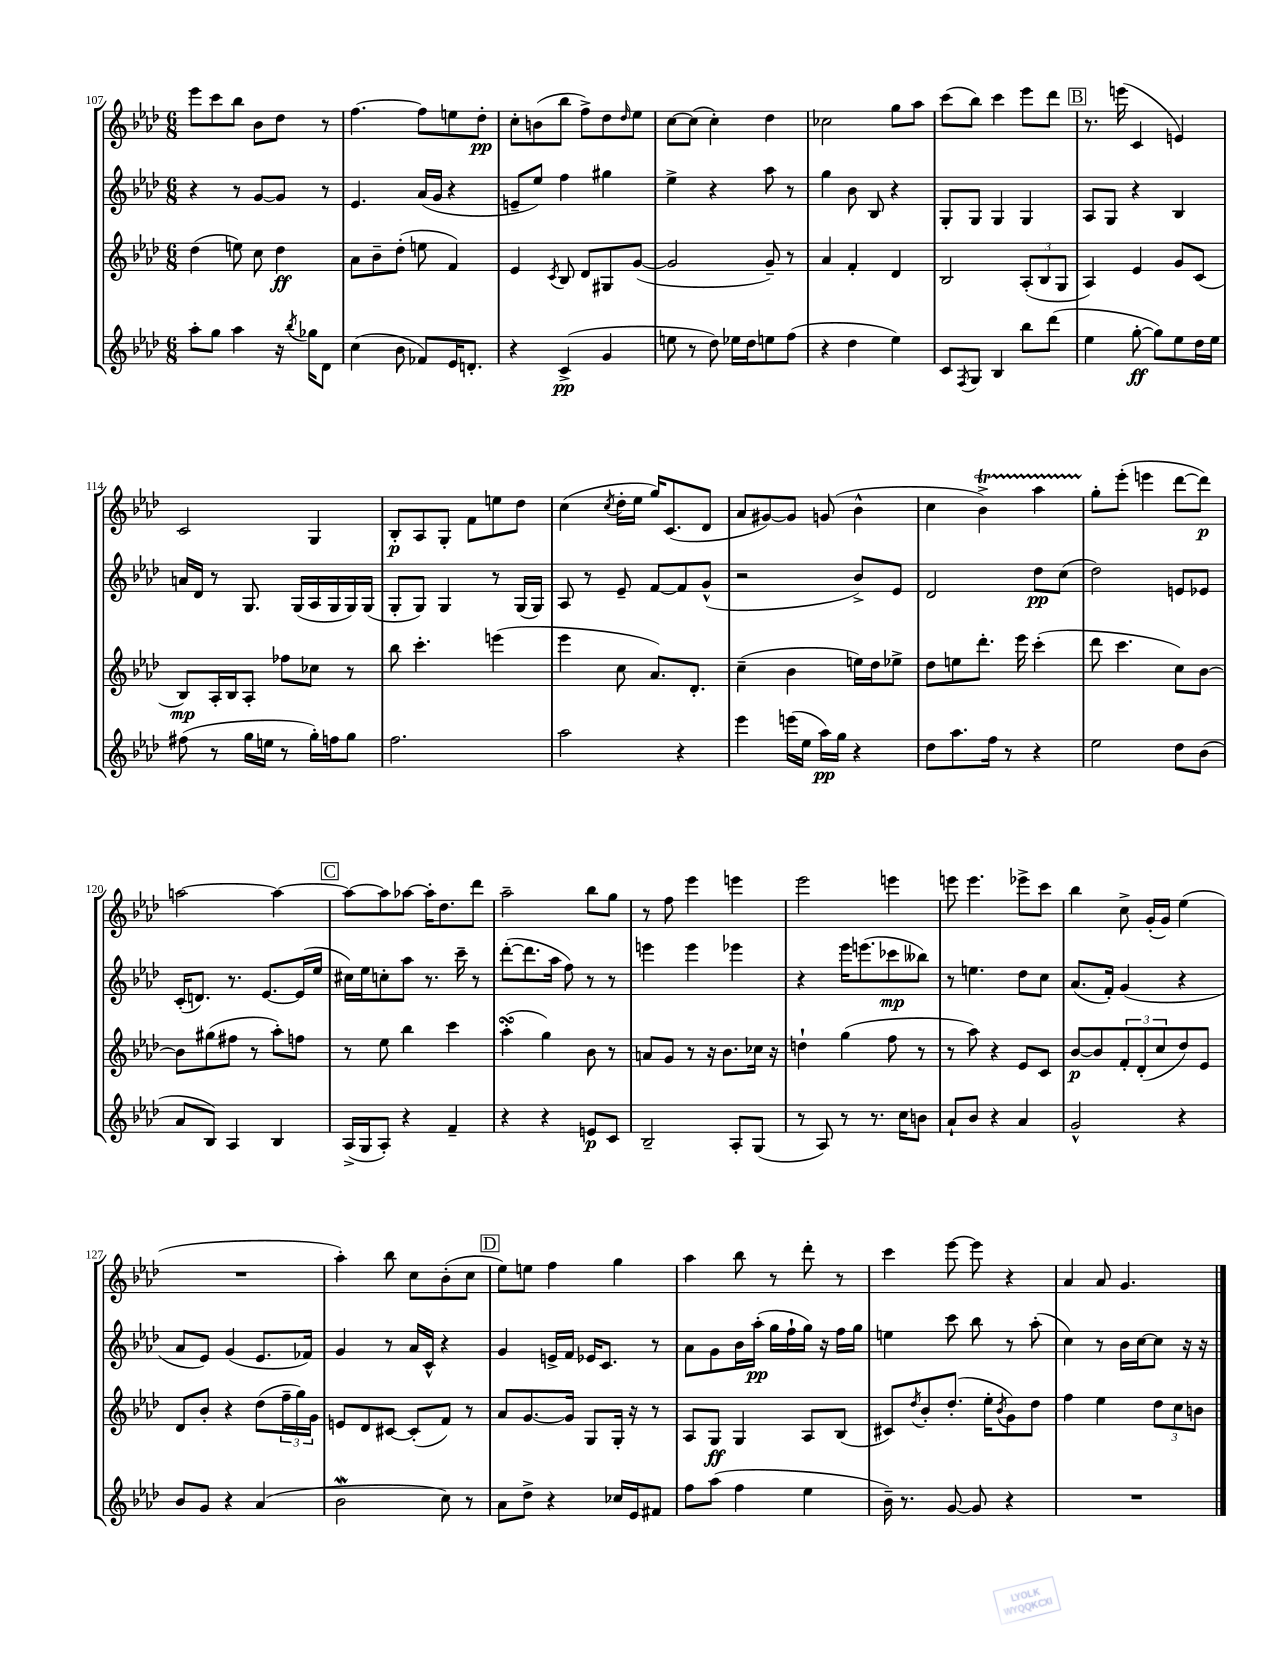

**kern	**kern	**kern	**kern
*staff4	*staff3	*staff2	*staff1
*clefG2	*clefG2	*clefG2	*clefG2
*k[b-e-a-d-]	*k[b-e-a-d-]	*k[b-e-a-d-]	*k[b-e-a-d-]
*M6/8	*M6/8	*M6/8	*M6/8
8aa-'	(4dd-	4r	8eee-
8gg	.	.	8ccc
4aa-	8ee)	8r	8bb-
.	8cc	[8g	8b-
16r	4dd-	8g]	8dd-
8qbb-	.	.	.
16gg-	.	.	.
8d-	.	8r	8r
=	=	=	=
(4cc	8a-	4.e-	[4.ff
.	8b-~	.	.
8b-	(8dd-'	.	.
8f-)	8ee	(16a-	8ff]
.	.	16g	.
16e-	4f)	4r	8ee
8.d'	.	.	.
.	.	.	8dd-'
=	=	=	=
4r	4e-	8e~	8cc'
.	.	8ee-)	(8b
.	8qc	.	.
(4c^	8B-	4ff	8bb-
.	8d-	.	8ff^)
4g	8G#	4gg#	8dd-
.	.	.	16qqdd-
.	([8g	.	8ee-
=	=	=	=
8ee	2g]	4ee-^	[8cc
8r	.	.	(8cc]
8dd-)	.	4r	4cc')
16ee-	.	.	.
16dd-	.	.	.
8ee	8g~)	8aa-	4dd-
(8ff	8r	8r	.
=	=	=	=
4r	4a-	4gg	2cc-
4dd-	4f'	8b-	.
.	.	8B-	.
4ee-)	4d-	4r	8gg
.	.	.	8aa-
=	=	=	=
8c	2B-	8G'	(8ccc
8qF	.	.	.
8G	.	8G	8bb-)
4B-	.	4G	4ccc
8bb-	(12A-'	4G	8eee-
.	12B-	.	.
(8ddd-	.	.	8ddd-
.	12G	.	.
=	=	=	=
4ee-	4A-)	8A-	8.r
.	.	8G	.
.	.	.	(16eee
[8gg'	4e-	4r	4c
8gg])	.	.	.
8ee-	8g	4B-	4e)
16dd-	(8c	.	.
16ee-	.	.	.
=	=	=	=
(8ff#	8B-)	16a	2c
.	.	16d-	.
8r	16A-'	8r	.
.	16B-	.	.
16gg	8A-'	8.G	.
16ee	.	.	.
8r	8ff-	.	.
.	.	(16G	.
16gg')	8cc-	16A-	4G
16ff	.	16G	.
8gg	8r	16G)	.
.	.	(16G	.
=	=	=	=
2.ff	8bb-	8G'	8B-'
.	4.ccc'	8G)	8A-
.	.	4G	8G'
.	.	.	8f
.	(4eee	8r	8ee
.	.	(16G	8dd-
.	.	16G)	.
=	=	=	=
2aa-	4eee-	8A-	(4cc
.	.	8r	.
.	.	.	8qcc
.	8cc	8e-~	16dd-'
.	.	.	16ee-
.	8.a-)	[8f	16gg)
.	.	.	(8.c
4r	.	8f]	.
.	8.d-'	.	.
.	.	(8g^^	8d-
=	=	=	=
4eee-	(4cc~	2r	8a-
.	.	.	[8g#)
(16eee	4b-	.	8g#]
16ee-	.	.	.
16aa-)	.	.	(8g
16gg	.	.	.
4r	16ee)	8b-^)	4b-^^
.	16dd-	.	.
.	8ee-^	8e-	.
=	=	=	=
8dd-	8dd-	2d-	4cc
8.aa-	8ee	.	.
.	8.ddd-'	.	4b-^)
16ff	.	.	.
8r	.	.	.
.	16eee-	.	.
4r	(4ccc'	8dd-	4aa-
.	.	(8cc	.
=	=	=	=
2ee-	8ddd-	2dd-)	8gg'
.	4.ccc	.	(8eee-'
.	.	.	4eee
8dd-	8cc)	8e	[8ddd-
(8b-	[8b-	8e-	8ddd-])
=	=	=	=
8a-	8b-]	(16c'	[2aa
.	.	8.d)	.
8B-)	(8gg#	.	.
4A-	8ff#	8.r	.
.	8r	.	.
.	.	[8.e-	.
4B-	8aa-')	.	4aa_
.	8ff	(16e-]	.
.	.	16ee-	.
=	=	=	=
(16A-^	8r	16cc#)	8aa_
16G	.	16ee-	.
8A-')	8ee-	8cc'	8aa]
4r	4bb-	8aa-	[8aa-
.	.	8.r	16aa-']
.	.	.	8.dd-
4f~	4ccc	.	.
.	.	16ccc~	.
.	.	8r	8ddd-
=	=	=	=
4r	(4aa-'	([8ddd-'	2aa-~
.	.	8.ddd-]	.
4r	4gg)	.	.
.	.	16aa-	.
.	.	8ff)	.
8e	8b-	8r	8bb-
8c	8r	8r	8gg
=	=	=	=
2B-~	8a	4eee	8r
.	8g	.	8ff
.	8r	4eee	4eee-
.	16r	.	.
.	8.b-	.	.
8A-'	.	4eee-	4eee
(8G	16cc-	.	.
.	16r	.	.
=	=	=	=
8r	4dd`	4r	2eee-
8A-)	.	.	.
8r	(4gg	16eee-	.
.	.	(8.eee	.
8.r	.	.	.
.	8ff	8ccc-	4eee
16cc	.	.	.
8b	8r	8bb--)	.
=	=	=	=
8a-`	8r	8r	8eee
8b-	8aa-)	4.ee	4.eee
4r	4r	.	.
4a-	8e-	8dd-	8eee-^
.	8c	8cc	8ccc
=	=	=	=
2g^^	[8b-	(8.a-	4bb-
.	8b-]	.	.
.	.	16f')	.
.	12f'	(4g	8cc^
.	(12d-'	.	.
.	.	.	(16g'
.	12cc	.	.
.	.	.	16g)
4r	8dd-)	4r	(4ee-
.	8e-	.	.
=	=	=	=
8b-	8d-	8a-	2.r
8g	8b-'	8e-)	.
4r	4r	(4g	.
(4a-	(8dd-	8.e-	.
.	24ff~	.	.
.	24gg)	.	.
.	.	16f-)	.
.	24g	.	.
=	=	=	=
2b-	8e	4g	4aa-')
.	8d-	.	.
.	[8c#	8r	8bb-
.	(8c#']	16a-	8cc
.	.	16c^^	.
8cc)	8f)	4r	(8b-'
8r	8r	.	8cc
=	=	=	=
8a-	8a-	4g	8ee-)
8dd-^	[8.g	.	8ee
4r	.	16e^	4ff
.	16g]	16f	.
.	8G	16e-	.
.	.	8.c	.
16cc-	16G'	.	4gg
16e-	16r	.	.
8f#	8r	8r	.
=	=	=	=
8ff	8A-	8a-	4aa-
(8aa-	8G	8g	.
4ff	4G	16b-	8bb-
.	.	(16aa-'	.
.	.	16gg	8r
.	.	16ff`	.
4ee-	8A-	16gg)	8ddd-'
.	.	16r	.
.	(8B-	16ff	8r
.	.	16gg	.
=	=	=	=
16b-~)	8c#)	4ee	4ccc
8.r	.	.	.
.	8qdd-	.	.
.	8b-'	.	.
[8g	(8.dd-'	8ccc	[8eee-
8g]	.	8bb-	8eee-]
.	16ee-'	.	.
.	8qb-	.	.
4r	8g)	8r	4r
.	8dd-	(8aa-'	.
=	=	=	=
2.r	4ff	4cc)	4a-
.	4ee-	8r	8a-
.	.	16b-	4.g
.	.	[16cc	.
.	12dd-	8cc]	.
.	12cc	.	.
.	.	16r	.
.	12b	.	.
.	.	16r	.
==	==	==	==
*-	*-	*-	*-
